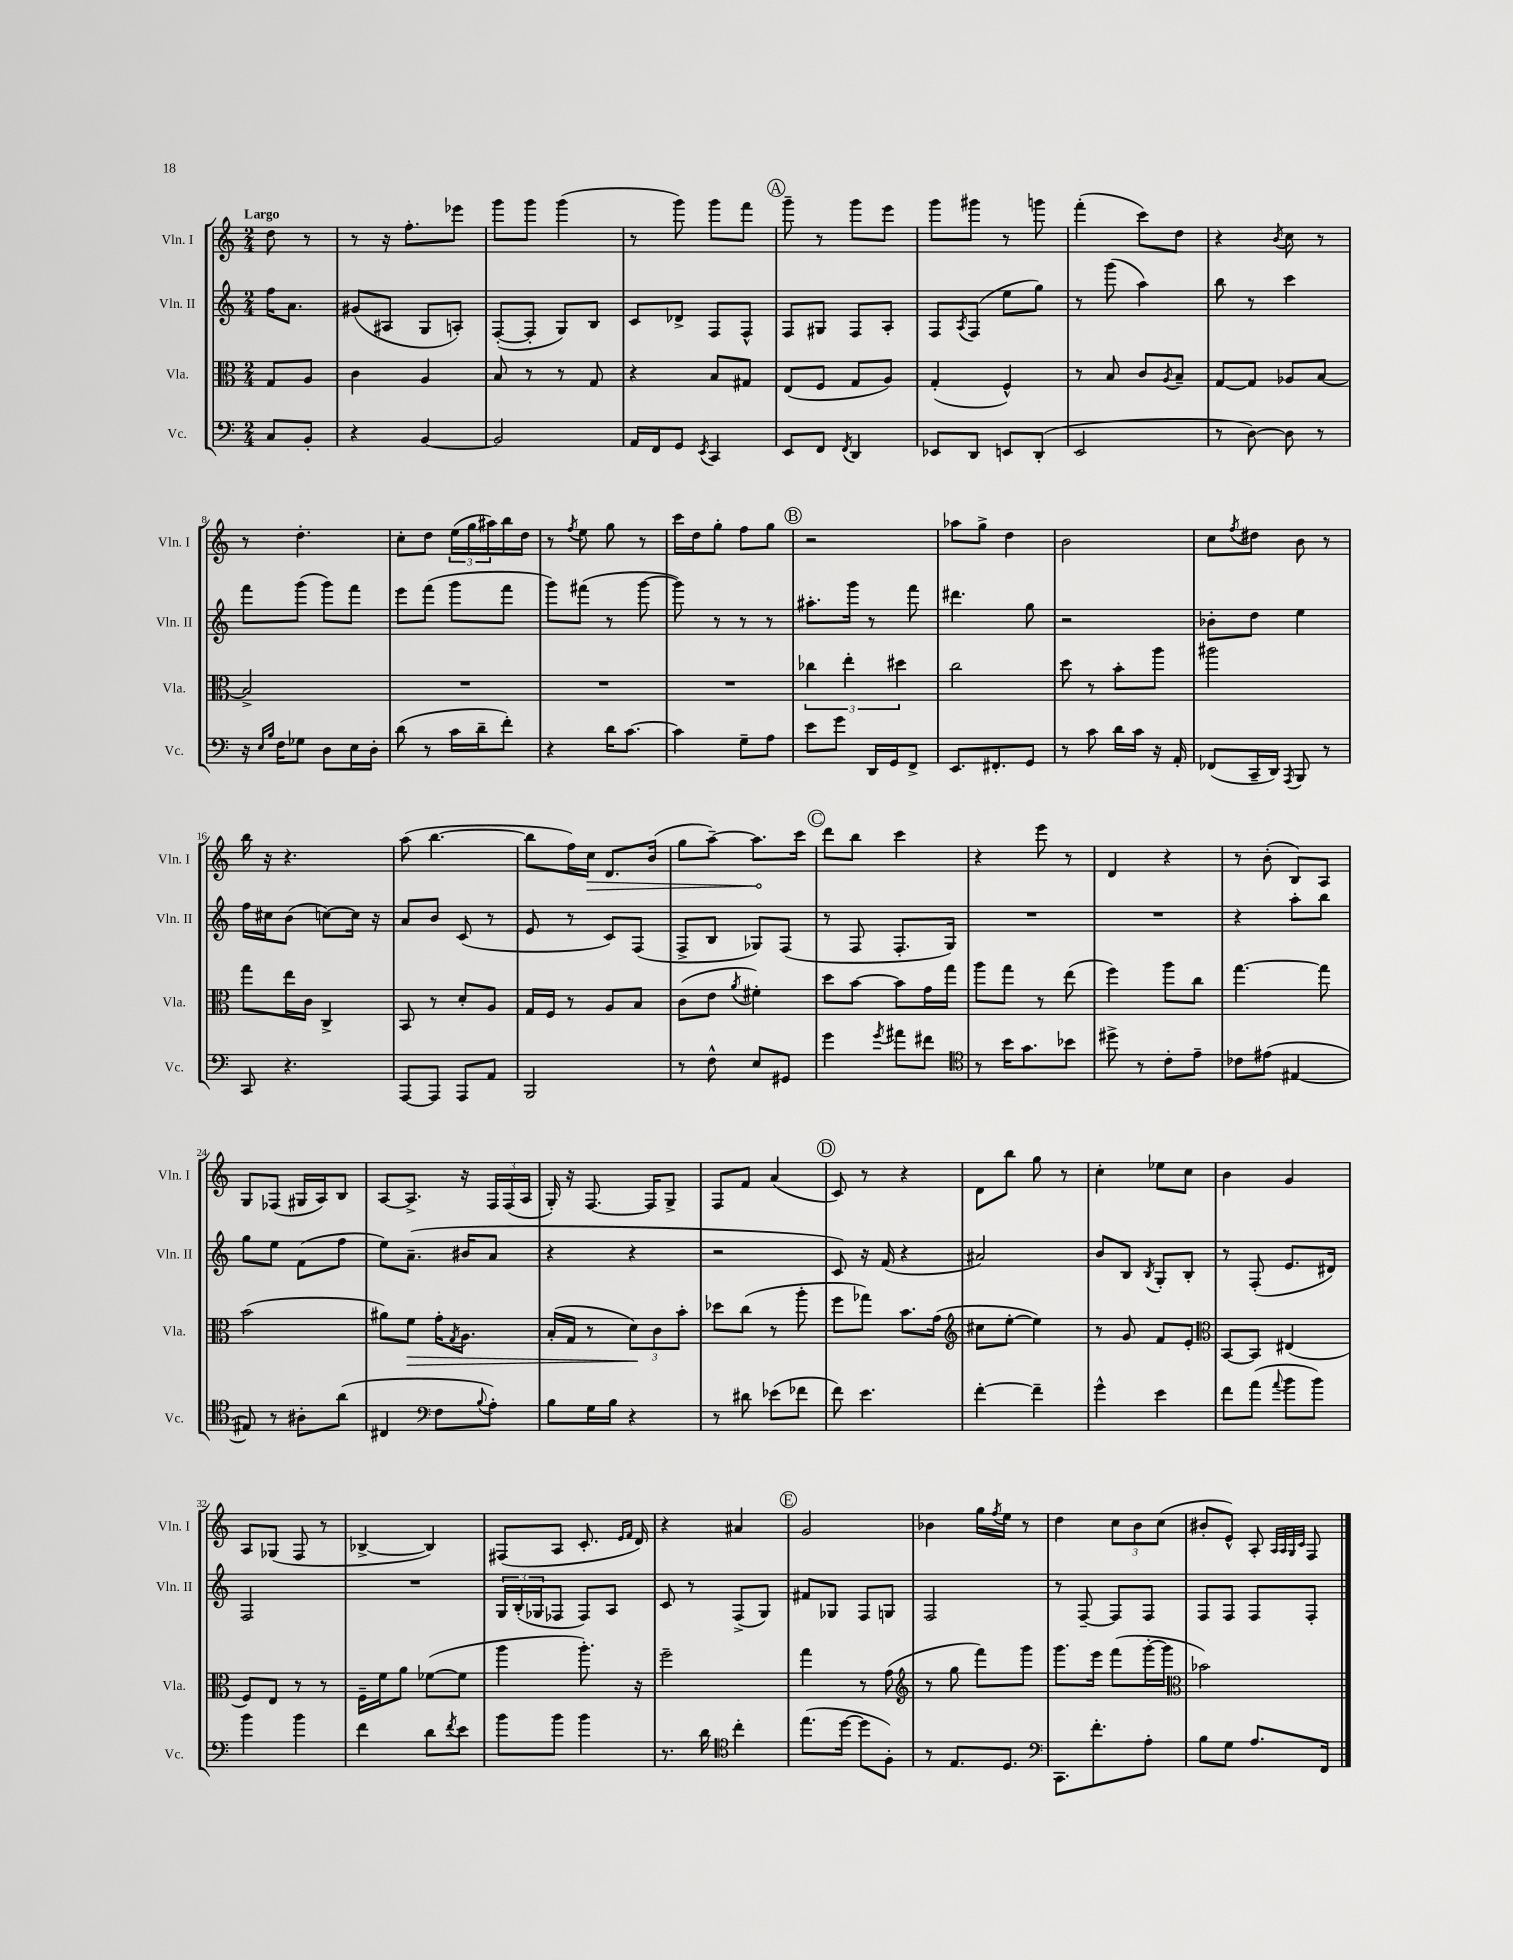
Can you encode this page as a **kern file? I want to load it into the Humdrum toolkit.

**kern	**kern	**kern	**kern
*staff4	*staff3	*staff2	*staff1
*clefF4	*clefC3	*clefG2	*clefG2
*k[]	*k[]	*k[]	*k[]
*M2/4	*M2/4	*M2/4	*M2/4
8C/L	8G/L	16ff\LK	8dd\
.	.	8.a\J	.
8BB'/J	8A/J	.	8r
=	=	=	=
4r	4c\	(8g#/L	8r
.	.	8A#/J	16r
.	.	.	8.ff'\L
[4BB/	4A/	8G/L	.
.	.	8A'/J)	8eee-\J
=	=	=	=
2BB/]	8B/	([8F'/L	8ggg\L
.	8r	8F'/]J	8ggg\J
.	8r	8G/L)	(4ggg\
.	8G/	8B/J	.
=	=	=	=
16AA/LL	4r	8c/L	8r
16FF/J	.	.	.
8GG/J	.	8d-^/J	8ggg\)
8qEE/	.	.	.
4CC/	8B/L	8F/L	8ggg\L
.	8G#/J	8F^^/J	8fff\J
=	=	=	=
8EE/L	(8E/L	8F/L	8ggg~\
8FF/J	8F/J	8G#/J	8r
8qFF/	.	.	.
4DD/	8G/L	8F/L	8ggg\L
.	8A/J)	8A'/J	8eee\J
=	=	=	=
8EE-/L	(4G'/	8F/L	8ggg\L
.	.	8qA/	.
8DD/J	.	(8F/J	8ggg#\J
8EE/L	4F^^/)	8ee\L	8r
(8DD'/J	.	8gg\J)	8ggg\
=	=	=	=
2EE/	8r	8r	(4fff'\
.	8B/	(8ggg\	.
.	8c/L	4aa\)	8ccc\L)
.	8qA/	.	.
.	8B~/J	.	8dd\J
=	=	=	=
8r	[8G/L	8bb\	4r
[8D\)	8G/]J	8r	.
.	.	.	8qb/
8D\]	8A-/L	4ccc\	8cc\
8r	[8B/J	.	8r
=	=	=	=
16r	2B^/]	8fff\L	8r
16qqE/LL	.	.	.
16qqB/JJ	.	.	.
16F\LK	.	.	.
8G-\J	.	(8ggg\J	4.dd'\
8D\L	.	8ggg\L)	.
16E\L	.	8fff\J	.
16D'\JJ	.	.	.
=	=	=	=
(8d\	2r	8eee\L	8cc'\L
8r	.	(8fff\J	8dd\J
16c\LL	.	8ggg\L	(24ee\LL
.	.	.	24gg\
16d~\J	.	.	.
.	.	.	24aa#\)
8f'\J)	.	8fff\J	16bb\
.	.	.	16dd\JJ
=	=	=	=
4r	2r	8ggg\L)	8r
.	.	.	8qff/
.	.	(8fff#\J	8ee\
16d\LK	.	8r	8gg\
[8.c\J	.	.	.
.	.	[8ggg\	8r
=	=	=	=
4c\]	2r	8ggg\])	16ccc\LL
.	.	.	16dd\J
.	.	8r	8gg'\J
8G~\L	.	8r	8ff\L
8A\J	.	8r	8gg\J
=	=	=	=
8e\L	6cc-\	8.aa#'\L	2r
8g\J	.	.	.
.	6ee'\	.	.
.	.	16ggg\Jk	.
16DD/LL	.	8r	.
16GG/J	.	.	.
.	6dd#\	.	.
8FF^/J	.	8fff\	.
=	=	=	=
8.EE/L	2cc\	4.ddd#\	8aa-\L
.	.	.	8gg^\J
8.FF#'/	.	.	.
.	.	.	4dd\
8GG/J	.	8gg\	.
=	=	=	=
8r	8dd\	2r	2b\
8c\	8r	.	.
16d\LL	8b'\L	.	.
16c\JJ	.	.	.
16r	8aa\J	.	.
16AA'/	.	.	.
=	=	=	=
(8FF-/L	2aa#\	8b-'\L	8cc\L
.	.	.	8qff/
16CC~/L	.	8dd\J	8dd#\J
16DD/JJ)	.	.	.
8qAAA/	.	.	.
8BBB/	.	4ee\	8b\
8r	.	.	8r
=	=	=	=
8CC/	8gg\L	16ff\LL	16bb\
.	.	16cc#\J	16r
4.r	16ee\L	(8b\J	4.r
.	16c\JJ	.	.
.	4C^/	[8cc\L)	.
.	.	16cc\]Jk	.
.	.	16r	.
=	=	=	=
[8AAA/L	8BB/	8a/L	(8aa\
8AAA/]J	8r	8b/J	[4.bb\
8AAA/L	8d'/L	(8c/	.
8AA/J	8A/J	8r	.
=	=	=	=
2BBB/	16G/LL	8e/	8bb\]L
.	16F/JJ	.	.
.	8r	8r	16ff\L)
.	.	.	16cc\JJ
.	8A/L	8c/L)	8.d/L
.	8B/J	(8F/J	.
.	.	.	(16b/Jk
=	=	=	=
8r	(8c\L	8F^/L	8gg\L
8F^^\	8e\J	8B/J	[8aa~\J)
.	8qa/	.	.
8E/L	4f#'\)	8G-/L)	8.aa\]L
8GG#/J	.	(8F/J	.
.	.	.	16ccc\Jk
=	=	=	=
4g\	8dd\L	8r	8ddd\L
.	[8b\J	8F/	8bb\J
8qg/	.	.	.
8a#\L	8b\]L	8.F'/L	4ccc\
8f#\J	16g\L	.	.
.	16gg\JJ	16G/Jk)	.
=	=	=	=
*clefC4	*	*	*
8r	8aa\L	2r	4r
16b\LK	8gg\J	.	.
8.g\	.	.	.
.	8r	.	8eee\
8b-\J	(8ee\	.	8r
=	=	=	=
8dd#^\	4ff\)	2r	4d/
8r	.	.	.
8c'\L	8aa\L	.	4r
8e~\J	8cc\J	.	.
=	=	=	=
8c-\L	[4.gg\	4r	8r
(8e#\J	.	.	(8b'\
[4E#/	.	8aa'\L	8B/L)
.	8gg\]	8bb\J	8A/J
=	=	=	=
8E#/])	(2b\	8gg\L	8G/L
8r	.	8ee\J	(8F-/J
8A#'\L	.	(8f\L	16G#/LL
.	.	.	16A/J)
(8a\J	.	8ff\J	8B/J
=	=	=	=
4C#/	8a#\L)	8ee\L)	[8A/L
.	8f\J	(8.a~\J	8.A^/]J
*clefF4	*	*	*
8F\L	16g'\LK	.	.
.	8qG/	.	.
.	8.A\J	16b#/LK	16r
8qqB/	.	.	.
8A'\J)	.	8a/J	24F/LL
.	.	.	(24F/
.	.	.	24A/JJ
=	=	=	=
8B\L	(16B'/LL	4r	16G'/)
.	16G/JJ	.	16r
16G\L	8r	.	[8.F/
16B\JJ	.	.	.
4r	12d\L)	4r	.
.	.	.	16F/]LK
.	12c\	.	.
.	.	.	8G^/J
.	12b'\J	.	.
=	=	=	=
8r	8dd-\L	2r	8F/L
8d#\	(8cc\J	.	8f/J
(8e-\L	8r	.	(4a/
8f-\J	8aa'\	.	.
=	=	=	=
8f\)	8ff\L	8c/)	8c/)
4.e\	8gg-\J)	16r	8r
.	.	(16f/	.
.	8.b\L	4r	4r
.	(16g\Jk	.	.
=	=	=	=
*	*clefG2	*	*
[4f'\	8cc#\L	2a#/)	8d\L
.	[8ee'\J	.	8bb\J
4f~\]	4ee\])	.	8gg\
.	.	.	8r
=	=	=	=
4g^^\	8r	8b/L	4cc'\
.	8g/	8B/J	.
.	.	8qB/	.
4e\	8f/L	8G'/L	8ee-\L
.	8e'/J	8B'/J	8cc\J
=	=	=	=
*	*clefC3	*	*
8f\L	[8BB/L	8r	4b\
(8a\J	8BB/]J	(8F'/	.
8qqa/	.	.	.
8b\L	(4E#/	8.e/L	4g/
8b\J)	.	.	.
.	.	16d#/Jk)	.
=	=	=	=
4b\	8F/L)	2F/	8A/L
.	8E/J	.	(8G-/J
4b\	8r	.	8F/
.	8r	.	8r
=	=	=	=
4f\	16F~\LL	2r	[4B-^/
.	16f\J	.	.
.	8a\J	.	.
8d\L	([8f-\L	.	4B-/])
8qf/	.	.	.
8e\J	8f-\]J	.	.
=	=	=	=
8b\L	4aa\	24G/LL	(8F#/L
.	.	(24B'/	.
.	.	24G-/J	.
8b\J	.	8F-/J	8A/J
4b\	8.aa'\)	8F-/L)	8.c'/
.	.	8A/J	.
.	.	.	16qqe/LL
.	.	.	16qqf/JJ
.	16r	.	16d/)
=	=	=	=
8.r	2ff~\	8c/	4r
.	.	8r	.
16d\	.	.	.
*clefC4	*	*	*
4cc'\	.	(8F^/L	4a#/
.	.	8G/J)	.
=	=	=	=
(8.ee\L	4gg\	8f#/L	2g/
.	.	8G-/J	.
[16dd\Jk	.	.	.
8dd\]L	8r	8F/L	.
8F'\J)	(8g\	8G/J	.
=	=	=	=
*	*clefG2	*	*
8r	8r	2F/	4b-\
8.E/L	8gg\	.	.
.	8fff\L)	.	16gg\LL
.	.	.	8qff/
8.D/J	.	.	16ee\JJ
.	8ggg\J	.	8r
=	=	=	=
*clefF4	*	*	*
8.CC\L	8.ggg\L	8r	4dd\
.	.	[8F~/	.
8.f'\	16eee\Jk	.	.
.	(8fff\L	8F/]L	12cc\L
.	.	.	12b\
8A'\J	[16ggg'\L	8F/J	.
.	.	.	(12cc\J
.	16ggg\]JJ	.	.
=	=	=	=
*	*clefC3	*	*
8B\L	2b-\)	8F/L	8b#'/L
8G\J	.	8F/J	8e^^/J)
8.A/L	.	8F/L	8A'/
.	.	.	32qqA/LLL
.	.	.	32qqA/
.	.	.	32qqG/
.	.	.	32qqc/JJJ
.	.	8F'/J	8F/
16FF/Jk	.	.	.
==	==	==	==
*-	*-	*-	*-
